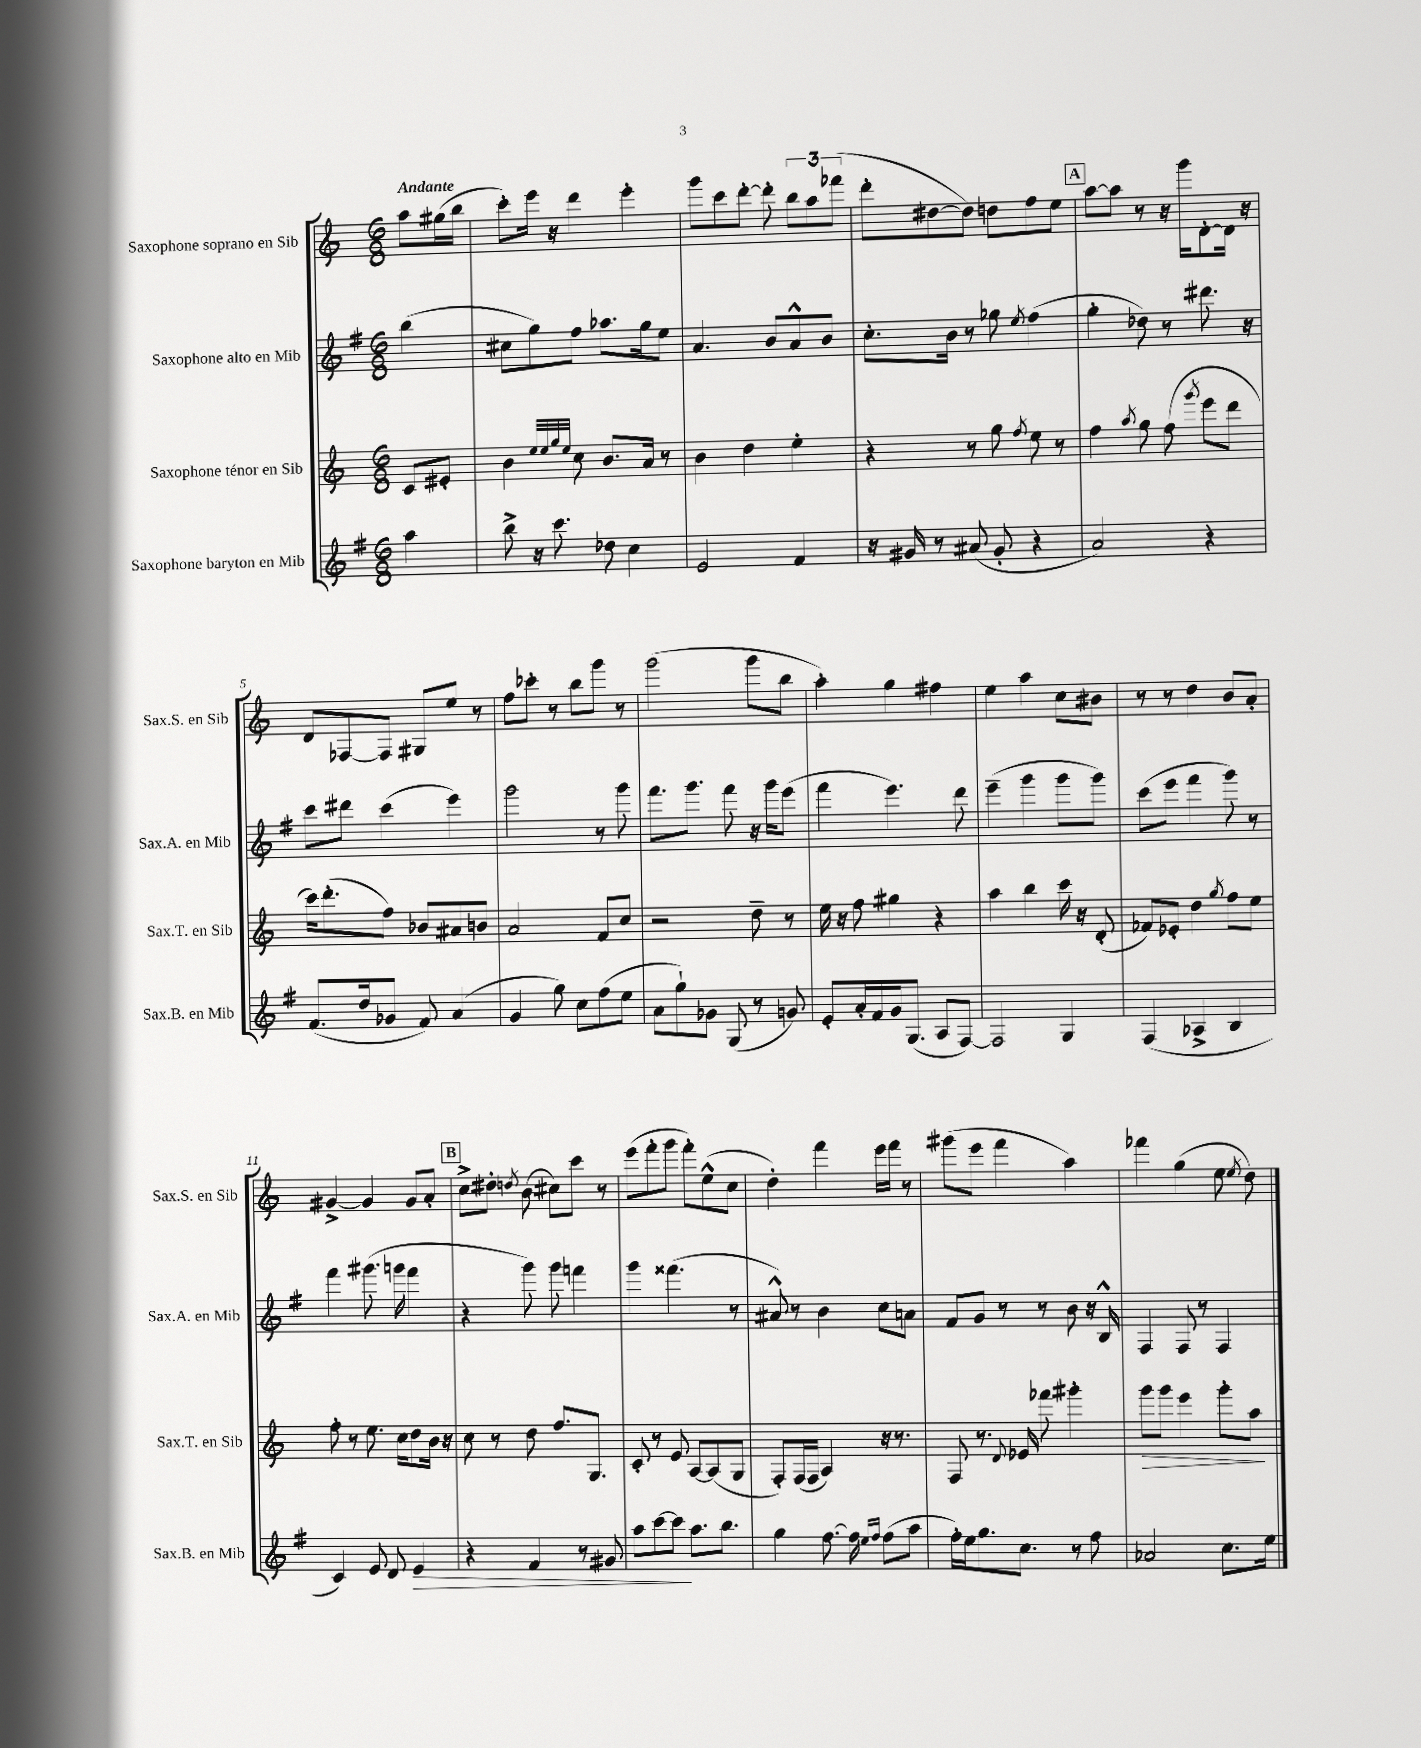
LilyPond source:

<<
\new StaffGroup <<
\new Staff = "s0" \with { instrumentName = "Saxophone soprano en Sib" shortInstrumentName = "Sax.S. en Sib" } {
    \clef treble \key c \major \numericTimeSignature \time 6/8 \partial 4 \tempo "Andante"
    \autoBeamOff a''8[ gis''16( b''16] |
    c'''8[-.) e'''16] r16 d'''4 e'''4-. |
    g'''8[ c'''8 d'''8]~-. d'''8-. \tuplet 3/2 { b''8[ a''8 fes'''8]( } |
    d'''8[-. dis''8~ dis''8]) d''8[ f''8 e''8] |
    \mark \markup { \box "A" } a''8[~ a''8] r8 r16 g'''16[ d'8~-. d'16] r16 |
    d'8[ fes8~ fes8] gis8[ e''8] r8 |
    f''8[ ces'''8]-. r8 b''8[ g'''8] r8 |
    g'''2( g'''8[ b''8] |
    a''4-.) g''4 fis''4 |
    e''4 a''4 c''8[ bis'8] |
    r8 r8 d''4 b'8[ a'8]-. |
    gis'4~-> gis'4 gis'8[ a'8]-. |
    \mark \markup { \box "B" } c''8[-> dis''8]-. \acciaccatura { d''8 } b'8( cis''8[) c'''8] r8 |
    e'''8[( f'''8-. g'''8] f'''8[-.) e''8-^( c''8] |
    d''4-.) f'''4 e'''16[ f'''16] r8 |
    gis'''8[( e'''8] f'''4 a''4) |
    fes'''4 g''4( e''8 \acciaccatura { e''8 } d''8) \bar "|." |
}
\new Staff = "s1" \with { instrumentName = "Saxophone alto en Mib" shortInstrumentName = "Sax.A. en Mib" } {
    \clef treble \key g \major \numericTimeSignature \time 6/8 \partial 4
    \autoBeamOff b''4( |
    cis''8[ g''8) fis''8] aes''8.[ g''16 e''8] |
    a'4. b'8[ a'8-^ b'8] |
    c''8.[-. b'16] r8 ges''8 \acciaccatura { e''8 } fis''4( |
    \mark \markup { \box "A" } g''4-. des''8) r8 dis'''8. r16 |
    c'''8[ dis'''8] c'''4( e'''4) |
    g'''2 r8 g'''8 |
    fis'''8.[ g'''8.] fis'''8 r16 g'''16[ e'''8]( |
    fis'''4 e'''4.) d'''8 |
    e'''4--( g'''4 g'''8[ g'''8]) |
    c'''8[( e'''8] fis'''4 g'''8) r8 |
    fis'''4 gis'''8.( g'''16 fis'''4 |
    \mark \markup { \box "B" } r4 g'''8) g'''8 f'''4 |
    g'''4 fisis'''4.( r8 |
    ais'8-^) r8 b'4 c''8[ a'8] |
    fis'8[ g'8] r8 r8 b'8 r16 b16-^ |
    fis4 fis8 r8 fis4 \bar "|." |
}
\new Staff = "s2" \with { instrumentName = "Saxophone ténor en Sib" shortInstrumentName = "Sax.T. en Sib" } {
    \clef treble \key c \major \numericTimeSignature \time 6/8 \partial 4
    \autoBeamOff c'8[ eis'8]-. |
    b'4 \grace { e''32[ e''32 g''32 e''32] } c''8 b'8.[ a'16] r8 |
    b'4 d''4 e''4-. |
    r4 r8 g''8 \acciaccatura { f''8 } e''8 r8 |
    \mark \markup { \box "A" } f''4 \acciaccatura { a''8 } g''8 f''8( \acciaccatura { g'''8 } e'''8[ d'''8] |
    c'''16[) d'''8.-.( f''8]) bes'8[ ais'8 b'8] |
    a'2 f'8[ c''8] |
    r2 d''8-- r8 |
    e''16 r16 f''8 gis''4 r4 |
    a''4 b''4 c'''16 r16 d'8-.( |
    fes'8[) ees'8]-. d''4 \acciaccatura { g''8 } f''8[ e''8] |
    f''8-. r8 e''8. c''16[ d''8 b'16] r16 |
    \mark \markup { \box "B" } c''8 r8 d''8 f''8.[ g8.] |
    c'8-. r8 e'8 a8[~ a8( g8] |
    f8[-.) f16( f16] a4) r16 r8. |
    f8 r8. \appoggiatura { d'8 } ees'16 fes'''8 gis'''4-. |
    g'''8[\> g'''8] e'''4 g'''8[-. a''8]\! \bar "|." |
}
\new Staff = "s3" \with { instrumentName = "Saxophone baryton en Mib" shortInstrumentName = "Sax.B. en Mib" } {
    \clef treble \key g \major \numericTimeSignature \time 6/8 \partial 4
    \autoBeamOff a''4 |
    b''8-> r16 c'''8. des''8 c''4 |
    e'2 fis'4 |
    r16 gis'16 r8 ais'8( gis'8-. r4 |
    \mark \markup { \box "A" } a'2) r4 |
    fis'8.[( d''16 ges'8] fis'8) a'4( |
    g'4 g''8) c''8[ fis''8( e''8] |
    a'8[ g''8-!) ges'8] g8( r8 g'8) |
    e'8[-. a'16-. fis'16 g'16 g8.]( a8[ fis8]~) |
    fis2 g4 |
    fis4( aes4-> b4 |
    c'4) e'8 d'8 e'4\> |
    \mark \markup { \box "B" } r4 fis'4 r8 gis'8 |
    a''8[ c'''8~ c'''8]\! a''8.[ b''8.] |
    g''4 fis''8.~ fis''16 \grace { e''16[ fis''16] } fis''8[( a''8] |
    fis''16[-.) e''16 g''8. c''8.] r8 fis''8 |
    aes'2 c''8.[ e''16] \bar "|." |
}
>>
>>
